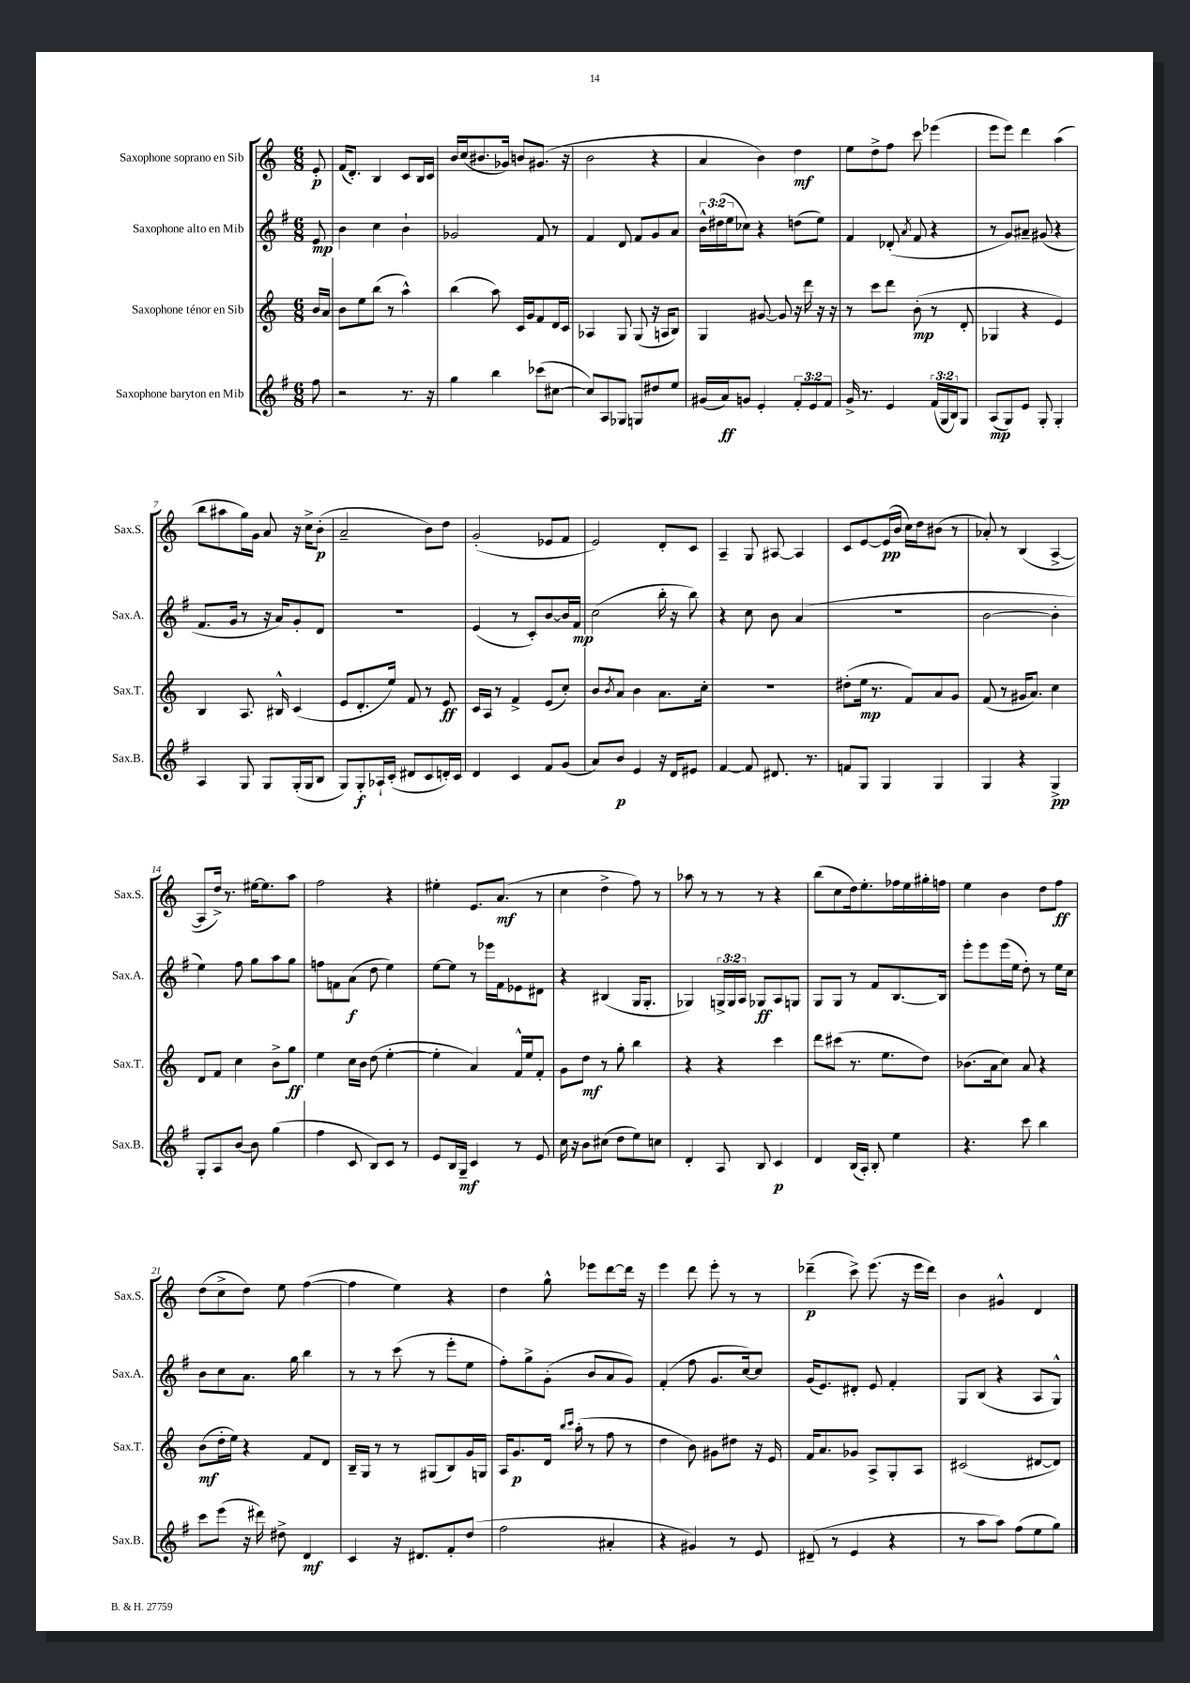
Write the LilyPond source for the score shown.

<<
\new StaffGroup <<
\new Staff = "s0" \with { instrumentName = "Saxophone soprano en Sib" shortInstrumentName = "Sax.S." } {
    \clef treble \key c \major \numericTimeSignature \time 6/8 \partial 8
    e'8-.\p |
    f'16( d'8.-.) b4 c'8 b16 c'16 |
    b'16 c''16( bis'8. ges'16) b'8 gis'8.( r16 |
    b'2 r4 |
    a'4 b'4) d''4\mf |
    e''8 d''8-> f''8 c'''8 ees'''4( |
    e'''8 e'''8) d'''4 a''4( |
    b''8 ais''8 g''16) g'16 a'8 r16 c''16-> b'8-.\p( |
    a'2-- b'8) d''8 |
    g'2-.( ees'8 f'8 |
    e'2) d'8-. c'8 |
    a4-- g8 ais8~ ais4 |
    c'8 e'8~ e'16\pp( b'16 c''16) d''16 bis'8( r8 |
    aes'8-.) r8 b4( a4~-> |
    a8 d''16->) r8. eis''16~ eis''8. a''8 |
    f''2 r4 |
    eis''4-. e'8. a'8.\mf( r8 |
    c''4 d''4-> f''8) r8 |
    aes''8 r8 r8 r8 r4 |
    b''8( c''8 d''16) e''8.-. fes''16 e''16 gis''16-. f''16 |
    e''4 b'4 d''8 f''8\ff |
    d''8( c''8-> d''8) e''8 f''4~( |
    f''4 e''4) r4 |
    d''4 g''8-^ ees'''8 d'''8~ d'''16 r16 |
    e'''4 d'''8 e'''8-. r8 r8 |
    des'''4--\p( c'''8->) e'''8.( r16 e'''16 des'''16) |
    b'4 gis'4-^ d'4 \bar "|." |
}
\new Staff = "s1" \with { instrumentName = "Saxophone alto en Mib" shortInstrumentName = "Sax.A." } {
    \clef treble \key g \major \numericTimeSignature \time 6/8 \override Staff.TupletNumber.text = #tuplet-number::calc-fraction-text \partial 8
    e'8\mp |
    b'4 c''4 b'4-! |
    ges'2 fis'8 r8 |
    fis'4 d'8 fis'8 g'8 a'8 |
    \tuplet 3/2 { b'16-^ dis''16( e''16 } ces''8) r4 d''8( e''8) |
    fis'4 des'8-.( \acciaccatura { a'8 } fis'8 r4 |
    r8 g'8) ais'8-- gis'8( r4 |
    fis'8. g'16 r8 r16 a'16) g'8-. d'8 |
    R2. |
    e'4( r8 c'8-.) b'8~ b'16 fis'16\mp |
    c''2( b''16-. r16 b''8) |
    r4 c''8 b'8 a'4( |
    R2. |
    b'2~ b'4-. |
    e''4) fis''8 g''8 a''8 g''8 |
    f''8 f'8 a'8\f( d''8 e''4) |
    e''8~ e''8 r8 ees'''16 fis'16 ees'8 dis'8 |
    r4 bis4( g16 g8.-. |
    ges4) \tuplet 3/2 { g16-> g16 a16 } ges8\ff a8 g8 |
    g8 g8 r8 fis'8 b8.~ b16 |
    e'''8-. e'''8 e'''16( e''16 d''8-.) r8 e''16 c''16 |
    b'8 c''8 a'8. g''16 b''4 |
    r8 r8 c'''8( r8 e'''8-. e''8 |
    fis''8-.) g''8-> g'8-.( b'8 a'8 g'8) |
    fis'4-.( fis''8 g'8. c''16~) c''8 |
    g'16( e'8.) dis'8-. e'8 fis'4-. |
    g8 b8( r4 a8 g8-^) \bar "|." |
}
\new Staff = "s2" \with { instrumentName = "Saxophone ténor en Sib" shortInstrumentName = "Sax.T." } {
    \clef treble \key c \major \numericTimeSignature \time 6/8 \partial 8
    b'16 a'16 |
    b'8 e''8 b''8( r8 a''4-^) |
    b''4( a''8) c'16 g'16 f'8 d'16 c'16 |
    aes4 g8 g8( r16 a16 b8) |
    g4 gis'8~ gis'8 r16 d'''16 r16 r16 |
    r8 c'''8 d'''8 b'8-.\mp( r8 d'8-. |
    ges4 r4 e'4) |
    b4 a8. bis16-^ c'4( |
    e'8 d'8.-. e''16) f'8 r8 e'8\ff |
    c'16 a16 r8 f'4-> e'8( c''8-.) |
    b'8 \acciaccatura { b'8 } a'8 b'4 a'8. c''16-. |
    R2. |
    dis''8-.( e''16\mp r8. f'8) a'8 g'8 |
    f'8( r8 gis'16 a'8.) c''4 |
    d'8 f'8 c''4 b'8-> g''8\ff |
    e''4 c''16 b'16 d''8( e''4~-. |
    e''4-. a'4) f'16-^ e''16 f'8-. |
    g'8 d''8\mf r8 g''8-. b''4 |
    r4 r4 c'''4 |
    d'''8 cis'''8( r8. e''8. d''8) |
    bes'8.( a'16 c''8) a'8 r4 |
    b'8\mf( d''16-. e''16) r4 f'8 d'8 |
    b16-- g16 r8 r8 gis8( b8) g'16 g16 |
    a16 g'8.\p d'16 \grace { b''16 c'''16 } a''16-.( r8 f''8 r8 |
    d''4 b'8) gis'8 dis''8 r16 e'16 |
    f'16 a'8. ges'8 a8-> g8-. a8 |
    cis'2( dis'8~ dis'8) \bar "|." |
}
\new Staff = "s3" \with { instrumentName = "Saxophone baryton en Mib" shortInstrumentName = "Sax.B." } {
    \clef treble \key g \major \numericTimeSignature \time 6/8 \override Staff.TupletNumber.text = #tuplet-number::calc-fraction-text \partial 8
    fis''8 |
    r2 r8. r16 |
    g''4 b''4 ces'''8( cis''8~ |
    cis''8) a8 ges8 g8 dis''8 e''8 |
    gis'16( a'16\ff) g'8 e'4-. \tuplet 3/2 { fis'8-. e'8 fis'8 } |
    g'16-> r8. e'4 \tuplet 3/2 { fis'16( g16 b16) } g8 |
    a8\mp( g8) e'8 g8-. g4-. |
    a4 g8 g8 g16-.( g16 b8 |
    g8) g8-.\f aes16-! c'16-.( dis'8 c'8 d'16-.) c'16 |
    d'4 c'4 fis'8 g'8( |
    a'8) b'8\p e'4 r16 d'16 eis'8 |
    fis'4~ fis'8 dis'8. r8. |
    f'8 g8 g4 g4 |
    g4 r4 g4->\pp |
    g8-. a8 b'8~ b'8 g''4( |
    fis''4 c'8 b8) c'8 r8 |
    e'8 b16 g16--\mf c'4 r8 e'8 |
    c''16 r16 b'8 cis''8( d''8 e''8) c''8 |
    d'4-. a8 b8 c'4\p |
    d'4 b16( a16-.) b8-. e''4 |
    r4. c'''8 b''4 |
    c'''8 e'''8( r16 dis'''16) dis''8-> d'4\mf |
    c'4 r16 dis'8. fis'8-. d''8( |
    fis''2 ais'4-. |
    r4 gis'4) r8 e'8 |
    dis'8--( r8 e'4 r4 |
    r8 a''8 a''8) fis''8( e''8 g''8) \bar "|." |
}
>>
>>
